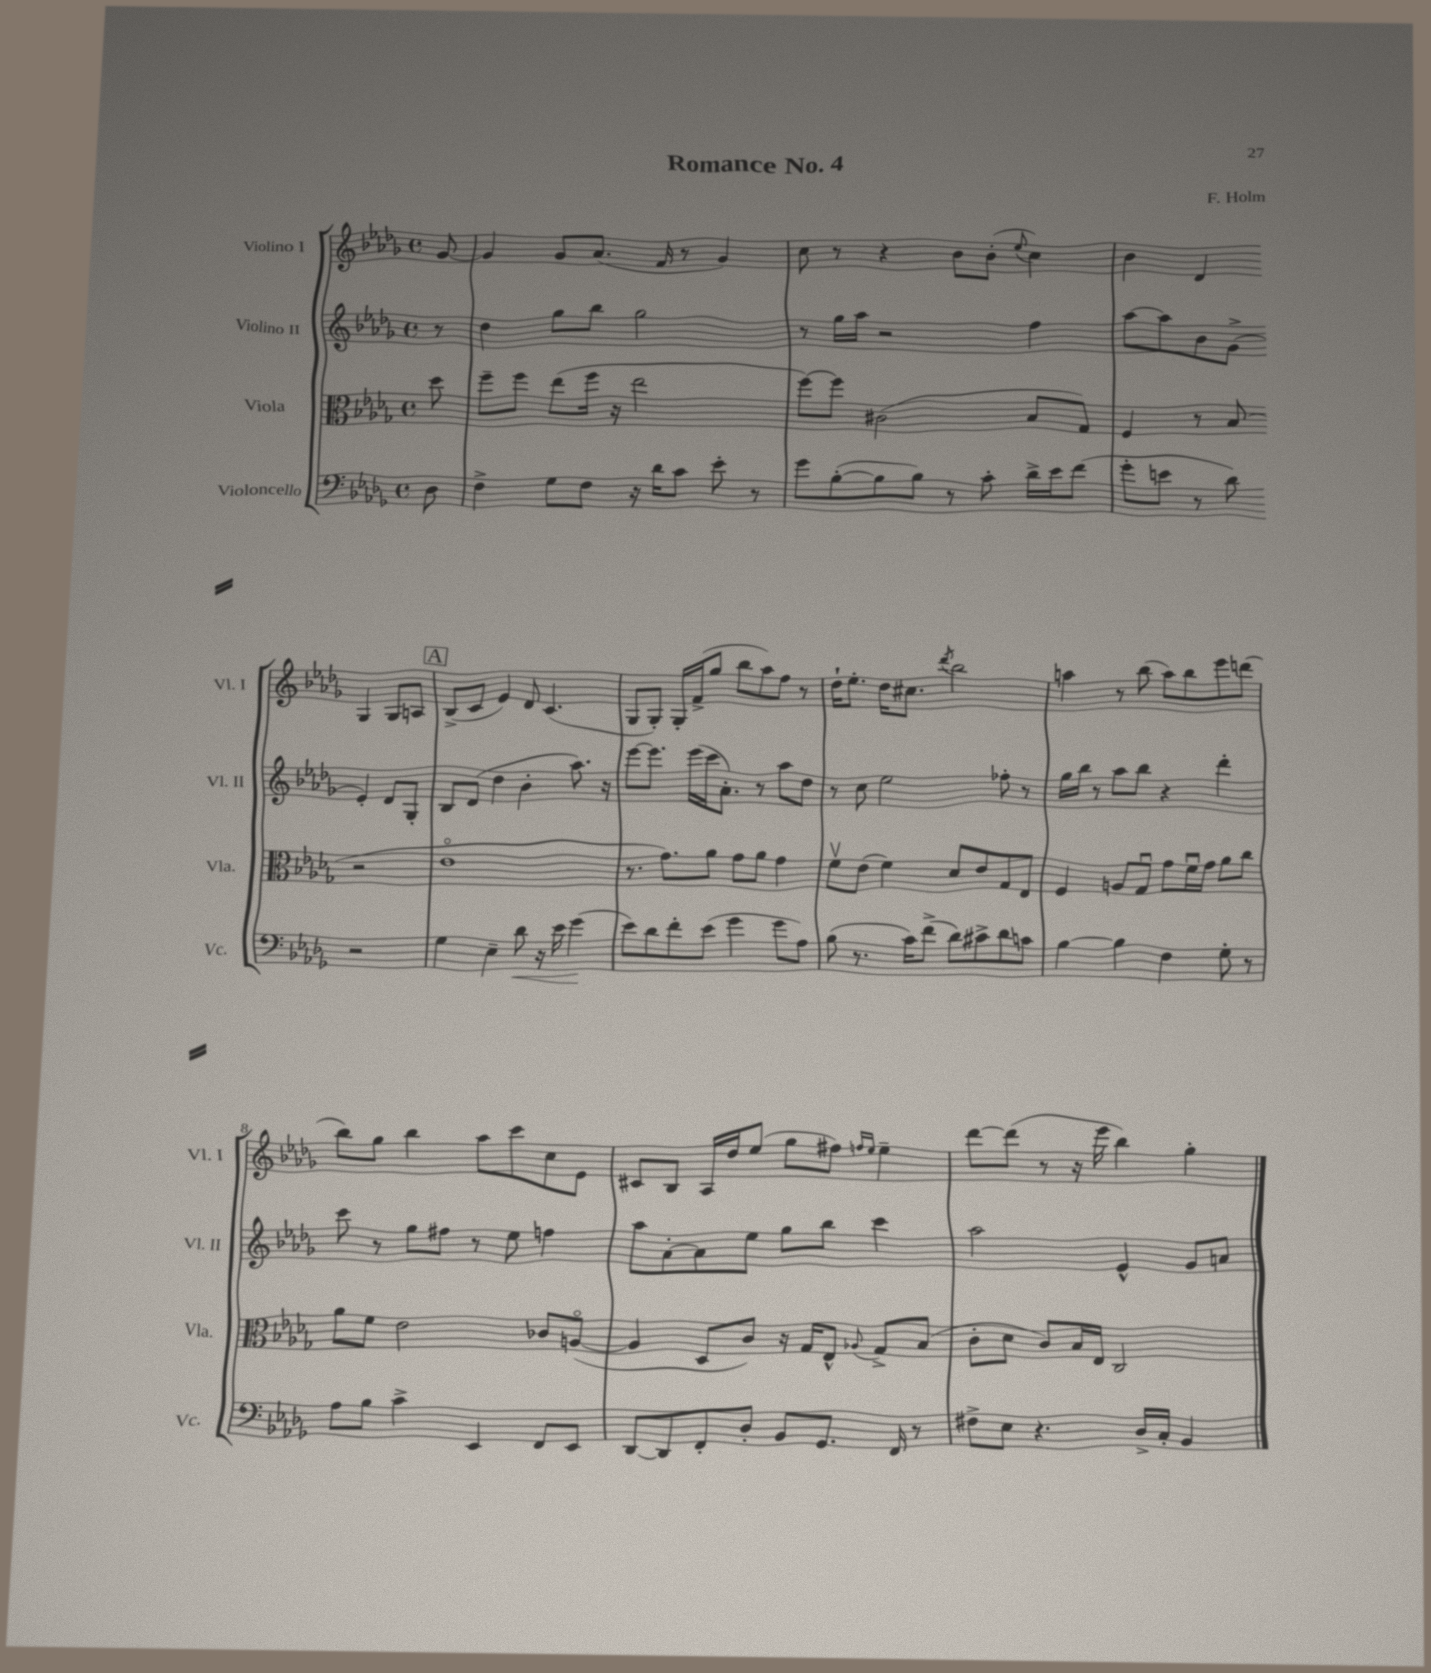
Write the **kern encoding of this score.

**kern	**kern	**kern	**kern
*staff4	*staff3	*staff2	*staff1
*clefF4	*clefC3	*clefG2	*clefG2
*k[b-e-a-d-g-]	*k[b-e-a-d-g-]	*k[b-e-a-d-g-]	*k[b-e-a-d-g-]
*M4/4	*M4/4	*M4/4	*M4/4
*met(c)	*met(c)	*met(c)	*met(c)
8D-\	8dd-\	8r	[8g-/
=	=	=	=
4F^\	8ff~\L	4dd-\	4g-/]
.	8ff\J	.	.
8G-\L	(8ee-\L	8gg-\L	8g-/L
8F\J	16ff\Jk	8bb-\J	(8.a-/J
.	16r	.	.
16r	2ee-\	2gg-\	.
16d-\LK	.	.	16f/
8c\J	.	.	8r
8e-'\	.	.	4g-/)
8r	.	.	.
=	=	=	=
8g-\L	[8ff\L)	8r	8cc\
([8B-'\	8ff\]J	16gg-\LL	8r
.	.	16aa-\JJ	.
8B-\]	(2c#\	2r	4r
8B-\J)	.	.	.
8r	.	.	8b-\L
8c'\	.	.	(8b-'\J
.	.	.	8qqee-/
16d-^\LL	8B-/L	4ff\	4cc\)
16e-\J	.	.	.
(8f\J	8G-/J)	.	.
=	=	=	=
8g-'\L	4F/	[8aa-\L	4b-\
8e\J	.	8aa-\]	.
8r	8r	8b-\	4d-/
8d-\)	(8B-/	(8g-^\J	.
2r	2r	4e-'/)	4G-/
.	.	8d-/L	8G-/L
.	.	8G-'/J	8A/J
=	=	=	=
4G-\	1e-o	8B-/L	(8B-^/L
.	.	(8d-/J	8c/J
4E-~\	.	4dd-\	4e-/)
8d-\	.	4b-'\	8d-/
16r	.	.	(4.c/
16e-\	.	.	.
(4g-\	.	8.aa-\)	.
.	.	16r	.
=	=	=	=
8e-\L)	8.r	[8eee-\L	8G-/L
8d-\	.	8.eee-\]J	8G-'/J)
.	8.g-\L)	.	.
8f'\	.	.	16G-'/LL
.	.	(16eee-\LL	(16f^/J
(8e-\J	8a-\J	16ccc\J	8gg-/J
.	.	8.a-'\J)	.
4g-\	8g-\L	.	8bb-\L
.	8a-\J	8r	8aa-\)
8g-\L	4g-\	8aa-\L	8ff\J
8A-\J)	.	8dd-\J	8r
=	=	=	=
(8B-\	8fv\L	8r	16dd-`\LK
.	.	.	8.ee-'\J
8.r	(8e-\J	8cc\	.
.	4f\)	2ee-\	16dd-\LK
16c\LK)	.	.	8.cc#\J
(8f^\J	.	.	.
.	.	.	8qddd-/
8d-\L)	8d-/L	.	2bb-\
8c#^\	8e-/	.	.
8d-\	8G-/	8ff-'\	.
8c\J	8E-/J	8r	.
=	=	=	=
[4B-\	4F/	16gg-\LL	4aa\
.	.	16bb-\JJ	.
.	.	8r	.
4B-\]	8A/L	8aa-\L	8r
.	8G-u/J	8bb-\J	(8bb-\
4F\	8g-\L	4r	8aa\L)
.	16fu\L	.	8bb-\
.	16g-\JJ	.	.
8G-'\	8a-\L	4ddd-'\	8eee-\
8r	8cc\J	.	(8ddd\J
=	=	=	=
8A-\L	8a-\L	8ccc\	8bb-\L)
8B-\J	8f\J	8r	8gg-\J
4c^\	2e-\	8gg-\L	4bb-\
.	.	8ff#\J	.
4EE-/	.	8r	8aa-\L
.	.	8ee-\	8ccc\
8FF/L	8c-/L	4ff\	8cc\
8EE-/J	([8Ao/J	.	8e-\J
=	=	=	=
[8DD-/L	4A/]	8aa-\L	8c#/L
8DD-/]	.	[8a-'\	8B-/J
8FF'/	8D-/L	8a-\]	16A-/LL
.	.	.	16dd-/J
8D-'/J	8c/J)	8ee-\J	(8ee-/J
8BB-/L	16r	8gg-\L	8gg-\L
.	16G-/LK	.	.
8.GG-/J	8E-^^/J	8bb-\J	8ff#\J)
.	.	.	16qqff/LL
.	8qqA-/	.	16qqee-/JJ
.	8G-^/L	4ccc\	4ee-~\
16FF/	.	.	.
8r	(8B-/J	.	.
=	=	=	=
8F#^\L	8c'\L	2aa-\	[8ddd-\L
8E-\J	8d-\J	.	(8ddd-\]J
4.r	8c/L)	.	8r
.	16B-/L	.	16r
.	16E-/JJ	.	16eee-\
.	2C/	4e-^^/	4bb-\)
16D-^/LL	.	.	.
16C'/JJ	.	.	.
4BB-/	.	8g-/L	4gg-'\
.	.	8a/J	.
==	==	==	==
*-	*-	*-	*-
